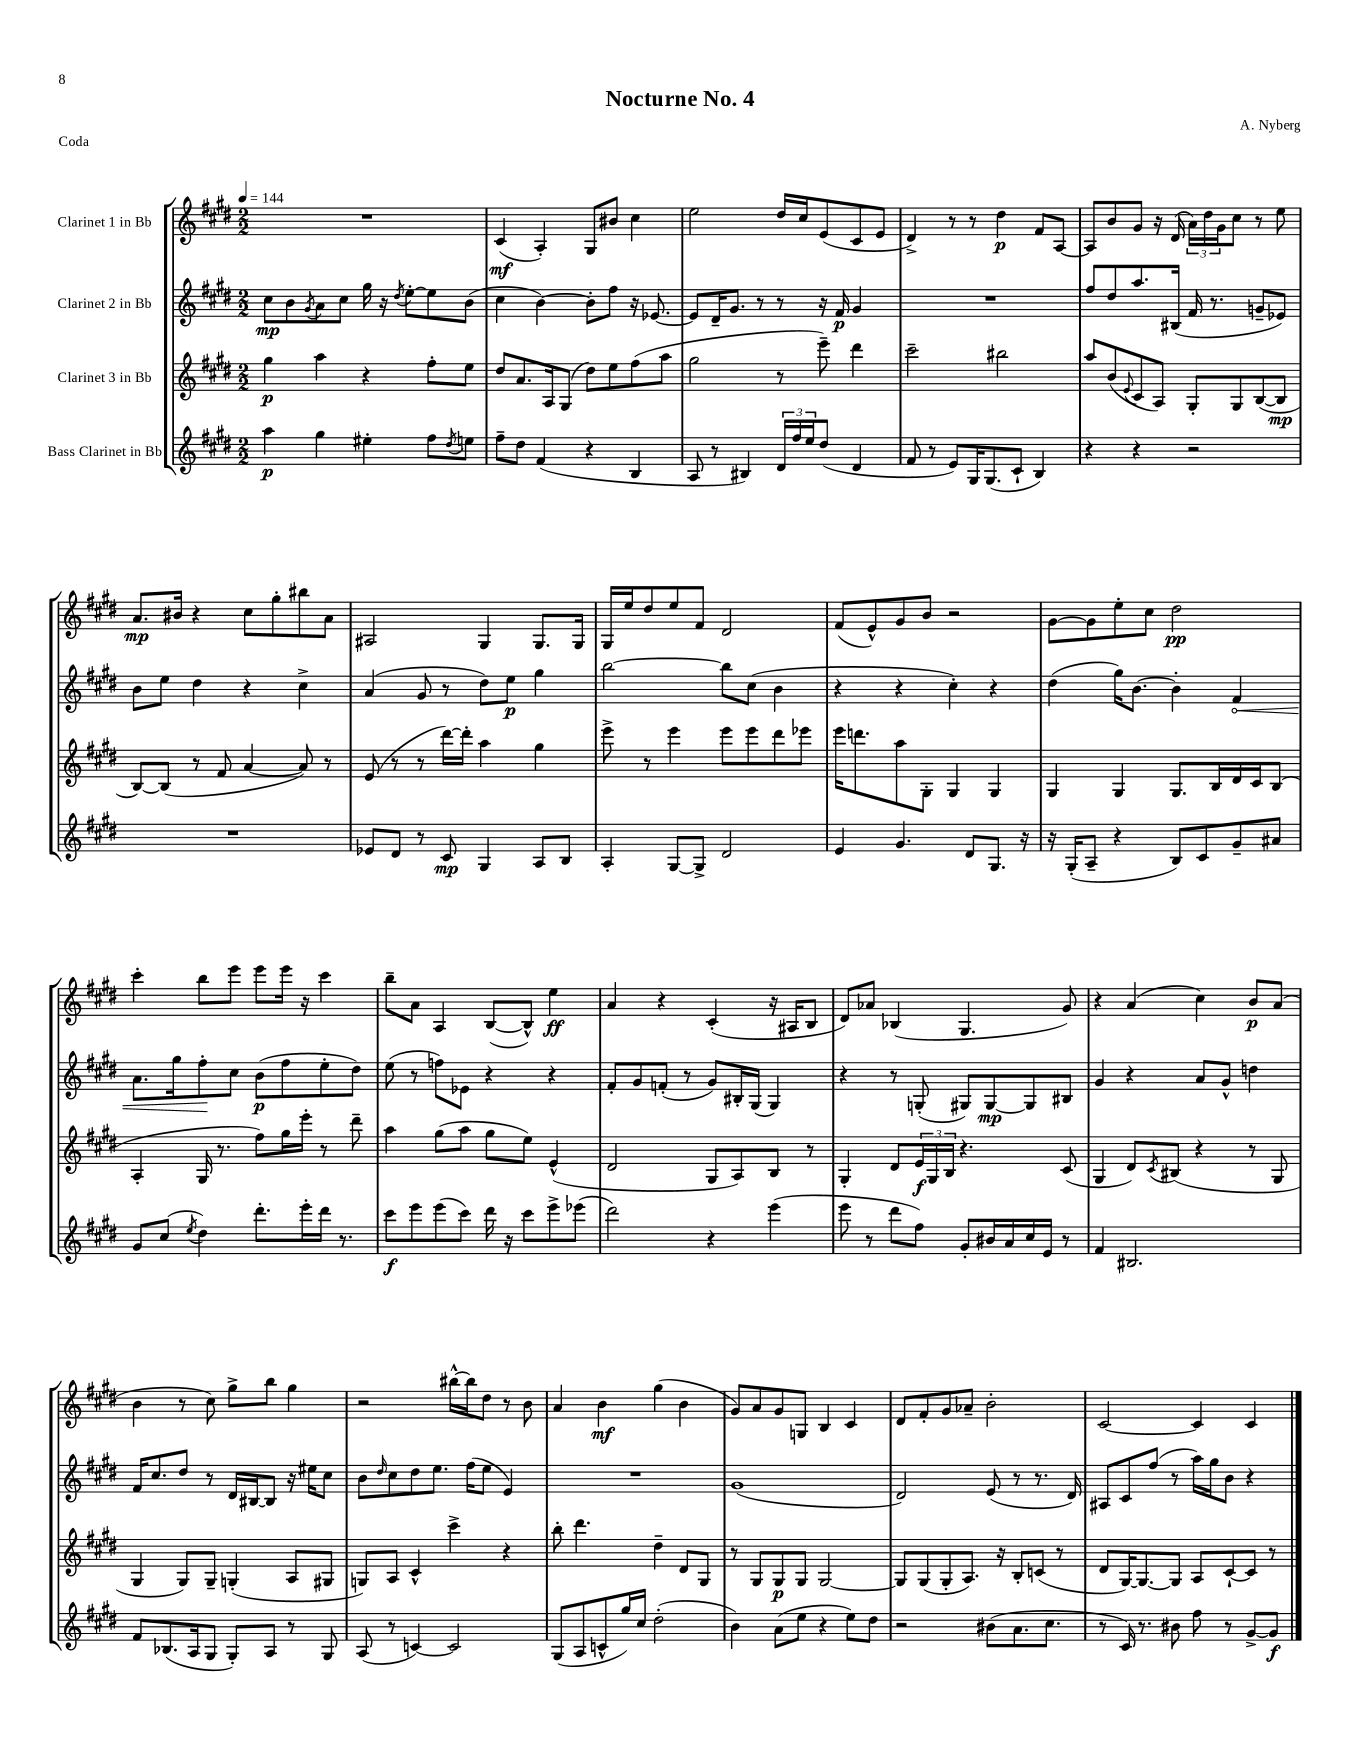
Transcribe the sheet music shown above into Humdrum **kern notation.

**kern	**kern	**kern	**kern
*staff4	*staff3	*staff2	*staff1
*clefG2	*clefG2	*clefG2	*clefG2
*k[f#c#g#d#]	*k[f#c#g#d#]	*k[f#c#g#d#]	*k[f#c#g#d#]
*M2/2	*M2/2	*M2/2	*M2/2
*MM144	*MM144	*MM144	*MM144
4aa	4gg#	8cc#	1r
.	.	8b	.
.	.	8qg#	.
4gg#	4aa	8a	.
.	.	8cc#	.
4ee#'	4r	16gg#	.
.	.	16r	.
.	.	8qdd#	.
.	.	[8ee'	.
8ff#	8ff#'	8ee]	.
8qdd#	.	.	.
8ee	8ee	(8b	.
=	=	=	=
8ff#~	8dd#	4cc#	(4c#
8dd#	8.a	.	.
(4f#	.	[4b)	4A')
.	16A	.	.
.	(8G#	.	.
4r	8dd#)	8b']	8G#
.	8ee	8ff#	8b#
4B	(8ff#	16r	4cc#
.	.	[8.e-	.
.	8aa	.	.
=	=	=	=
8A	2gg#	8e-]	2ee
8r	.	16d#~	.
.	.	8.g#	.
4B#)	.	.	.
.	.	8r	.
24d#	8r	8r	16dd#
24ff#	.	.	.
.	.	.	16cc#
24ee	.	.	.
(8dd#	8eee~)	16r	(8e
.	.	16f#	.
4d#	4ddd#	4g#	8c#
.	.	.	8e
=	=	=	=
8f#	2ccc#~	1r	4d#^)
8r	.	.	.
8e)	.	.	8r
16G#	.	.	8r
(8.G#	.	.	.
.	2bb#	.	4dd#
8c#`	.	.	.
4B)	.	.	8f#
.	.	.	[8A
=	=	=	=
4r	8aa	8ff#	8A]
.	(8b	8dd#	8b
.	8qqe	.	.
4r	8c#	8.aa	8g#
.	8A)	.	16r
.	.	(16B#	(16d#
2r	8G#'	16f#	24a)
.	.	.	24dd#
.	.	8.r	.
.	.	.	24g#
.	8G#	.	8cc#
.	([8B	8g~	8r
.	8B]	8e-)	8ee
=	=	=	=
1r	[8B)	8b	8.a
.	(8B]	8ee	.
.	.	.	16b#
.	8r	4dd#	4r
.	8f#	.	.
.	[4a	4r	8cc#
.	.	.	8gg#'
.	8a])	4cc#^	8bb#
.	8r	.	8a
=	=	=	=
8e-	(8e	(4a	2A#
8d#	8r	.	.
8r	8r	8g#	.
8c#	[16ddd#)	8r	.
.	16ddd#']	.	.
4G#	4aa	8dd#)	4G#
.	.	8ee	.
8A	4gg#	4gg#	8.G#
8B	.	.	.
.	.	.	16G#
=	=	=	=
4A'	8eee^	[2bb	16G#
.	.	.	16ee
.	8r	.	8dd#
[8G#	4eee	.	8ee
8G#^]	.	.	8f#
2d#	8eee	8bb]	2d#
.	8eee	(8cc#	.
.	8ddd#	4b	.
.	8eee-	.	.
=	=	=	=
4e	16eee	4r	(8f#
.	8.ddd	.	.
.	.	.	8e^^)
4.g#	8aa	4r	8g#
.	8G#'	.	8b
.	4G#	4cc#')	2r
8d#	.	.	.
8.G#	4G#	4r	.
16r	.	.	.
=	=	=	=
16r	4G#	(4dd#	[8g#
(16G#'	.	.	.
8A~	.	.	8g#]
4r	4G#	16gg#)	8ee'
.	.	[8.b	.
.	.	.	8cc#
8B)	8.G#	4b']	2dd#
8c#	.	.	.
.	16B	.	.
8g#~	16d#	4f#	.
.	16c#	.	.
8a#	(8B	.	.
=	=	=	=
8g#	4A'	8.a	4ccc#'
(8cc#	.	.	.
.	.	16gg#	.
8qee	.	.	.
4dd#)	16G#	8ff#'	8bb
.	8.r	.	.
.	.	8cc#	8eee
8.ddd#'	8ff#)	(8b	8eee
.	16gg#	8ff#	16eee
16eee'	16eee'	.	16r
16ddd#	8r	8ee'	4ccc#
8.r	.	.	.
.	8ddd#~	8dd#)	.
=	=	=	=
8ccc#	4aa	(8ee	8bb~
8eee	.	8r	8a
(8eee	(8gg#	8ff)	4A
8ccc#)	8aa	8e-	.
16ddd#	8gg#	4r	([8B
16r	.	.	.
8ccc#	8ee)	.	8B^^])
8eee^	(4e^^	4r	4ee
(8eee-	.	.	.
=	=	=	=
2ddd#)	2d#	8f#'	4a
.	.	8g#	.
.	.	(8f'	4r
.	.	8r	.
4r	8G#	8g#)	(4c#'
.	8A)	16B#'	.
.	.	(16G#	.
(4eee	8B	4G#)	16r
.	.	.	16A#
.	8r	.	8B
=	=	=	=
8eee	4G#'	4r	8d#)
8r	.	.	8a-
8ddd#	8d#	8r	(4B-
8ff#)	24e	(8G'	.
.	24G#	.	.
.	24B	.	.
8g#'	4.r	8G#)	4.G#
16b#	.	[8G#	.
16a	.	.	.
16cc#	.	8G#]	.
16e	.	.	.
8r	(8c#	8B#	8g#)
=	=	=	=
4f#	4G#	4g#	4r
2.B#	8d#)	4r	(4a
.	8qc#	.	.
.	(8B#	.	.
.	4r	8a	4cc#)
.	.	8g#^^	.
.	8r	4dd	8b
.	8G#	.	(8a
=	=	=	=
8f#	4G#	16f#	4b
.	.	8.cc#	.
(8.B-	.	.	.
.	8G#)	8dd#	8r
16A	.	.	.
8G#	8G#~	8r	8cc#)
8G#')	(4G'	16d#	8gg#^
.	.	[16B#	.
8A	.	8B#]	8bb
8r	8A	16r	4gg#
.	.	16ee#	.
8G#	8G#	8cc#	.
=	=	=	=
(8A	8G)	8b	2r
.	.	16qqdd#	.
8r	8A	8cc#	.
[4c)	4c#^^	8dd#	.
.	.	8.ee	.
2c]	4ccc#^	.	[16bb#^^
.	.	(16ff#	16bb#]
.	.	8ee	8dd#
.	4r	4e)	8r
.	.	.	8b
=	=	=	=
(8G#	8bb'	1r	4a
8A	4.ddd#	.	.
8c^^	.	.	4b
16gg#)	.	.	.
16cc#	.	.	.
(2dd#'	4dd#~	.	(4gg#
.	8d#	.	4b
.	8G#	.	.
=	=	=	=
4b)	8r	(1g#	8g#)
.	8G#	.	8a
(8a	8G#	.	8g#
8ee	8G#	.	8G
4r	[2G#	.	4B
8ee)	.	.	4c#
8dd#	.	.	.
=	=	=	=
2r	8G#]	2d#)	8d#
.	(8G#	.	8f#'
.	8G#'	.	8g#
.	8.A)	.	8a-~
(8b#	.	(8e	2b'
.	16r	.	.
8.a	8B'	8r	.
.	(8c	8.r	.
8.cc#	.	.	.
.	8r	.	.
.	.	16d#)	.
=	=	=	=
8r	8d#	8A#	[2c#
16c#)	[16G#)	8c#	.
8.r	8.G#_	.	.
.	.	(8ff#	.
8b#	8G#]	8r	.
8ff#	8A	16aa)	4c#]
.	.	16gg#	.
8r	[8c#`	8b	.
[8g#^	8c#]	4r	4c#
8g#]	8r	.	.
==	==	==	==
*-	*-	*-	*-
